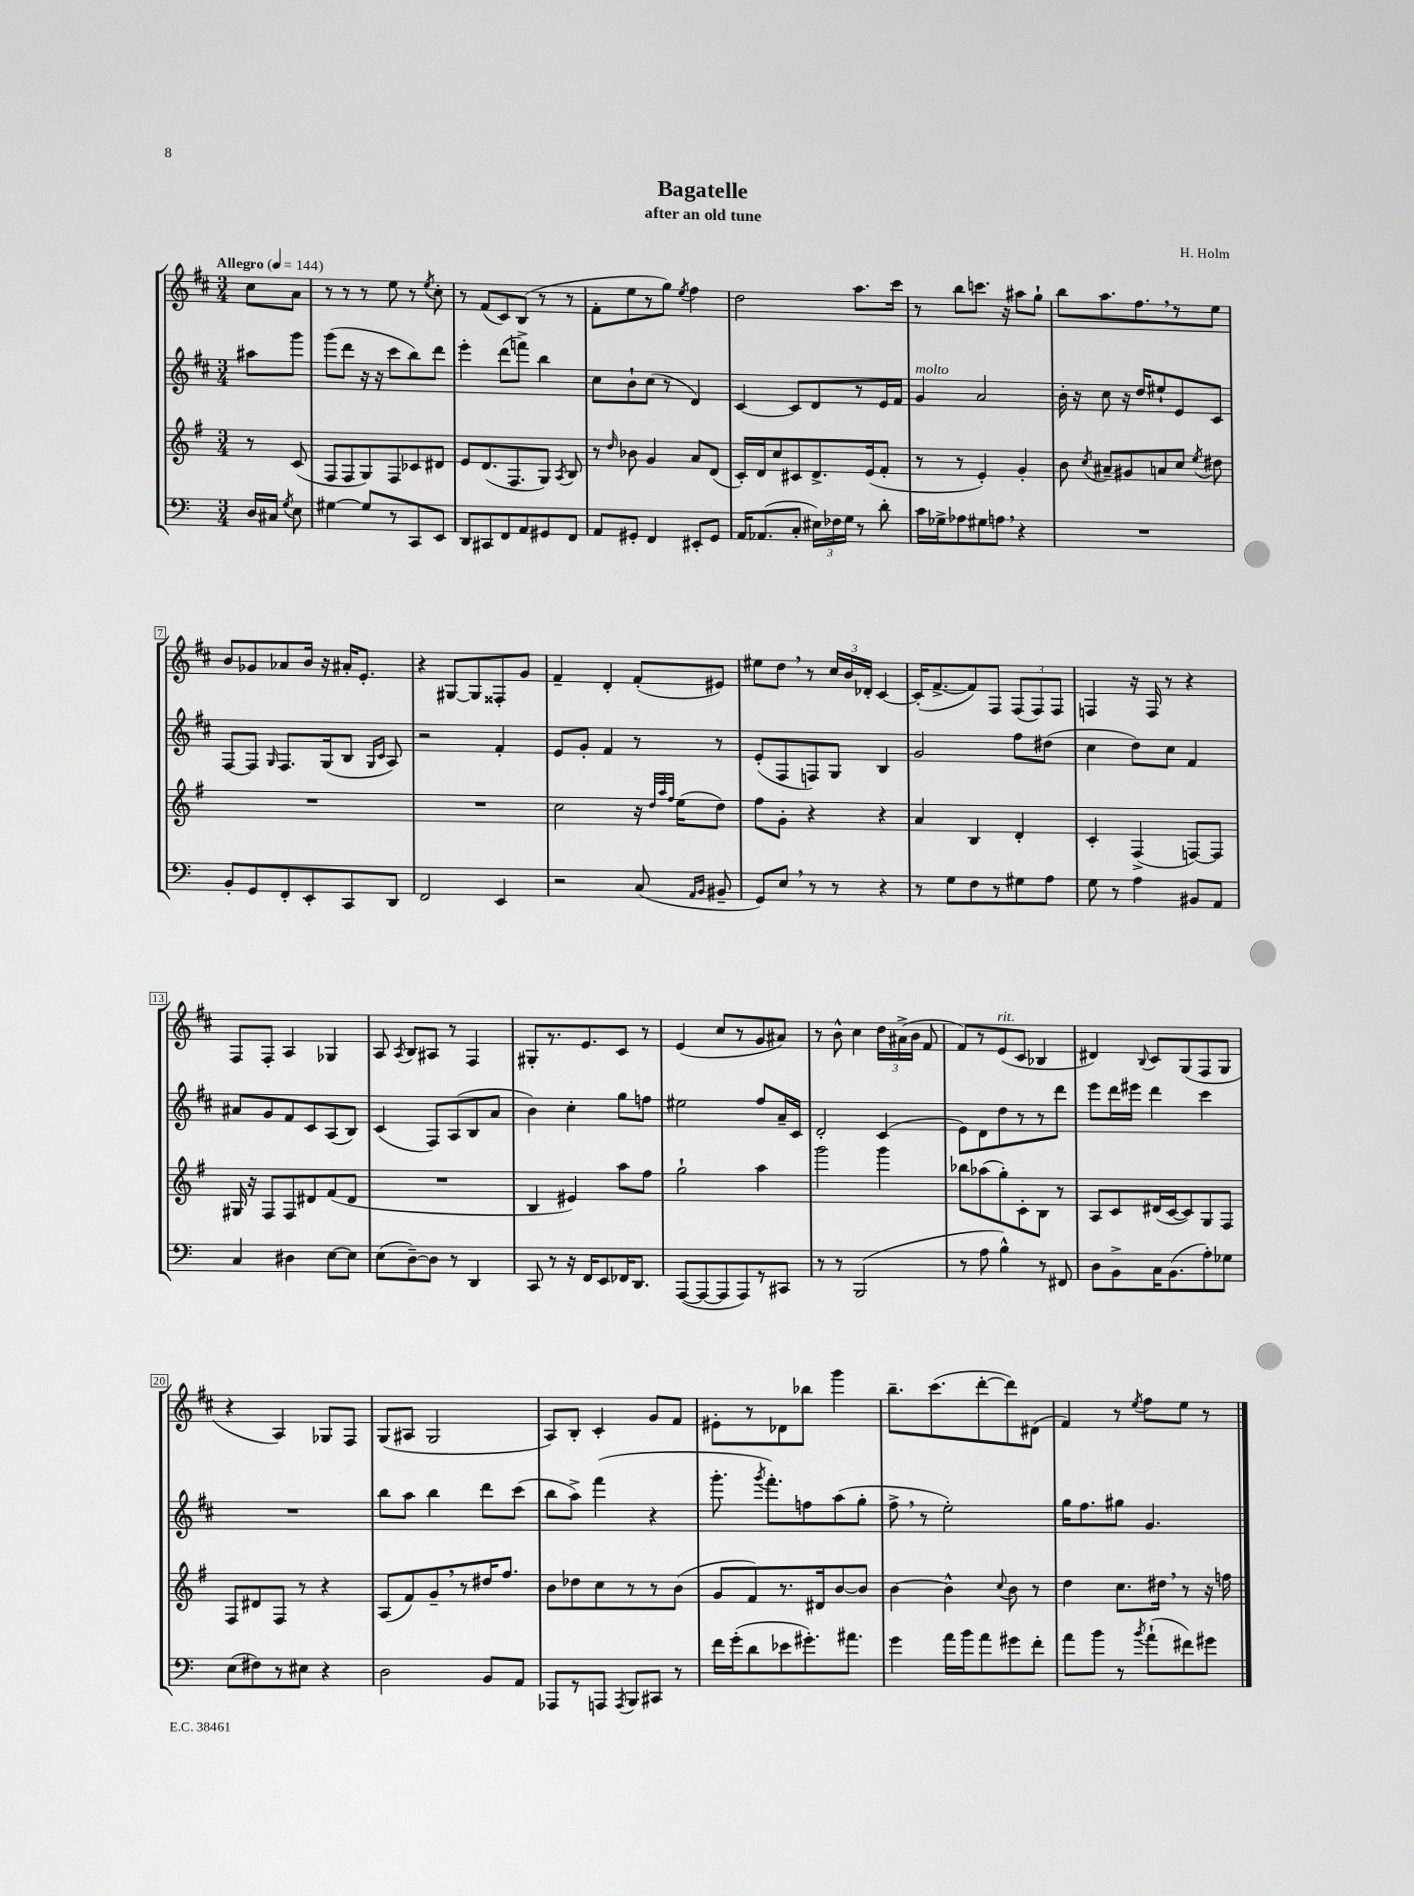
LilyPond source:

\header { title = "Bagatelle" composer = "H. Holm" subtitle = "after an old tune" }
<<
\new StaffGroup <<
\new Staff = "s0" {
    \clef treble \key d \major \numericTimeSignature \time 3/4 \partial 4 \tempo "Allegro" 4 = 144
    \autoBeamOff cis''8[ a'8] |
    r8 r8 r8 e''8 r8 \acciaccatura { e''8 } cis''8-. |
    r8 fis'8[( cis'8) b8]( r8 r8 |
    fis'8[-. e''8 r8 g''8]) \acciaccatura { e''8 } fis''4 |
    d''2 a''8.[ cis'''16] |
    r8 b''8[ c'''8.] r16 ais''8[ g''8]-! |
    b''8[ a''8. fis''8. \breathe r8 e''8] |
    b'8[ ges'8 aes'8 b'16] r16 ais'16[-. e'8.]-. |
    r4 gis8[~ gis8 fisis8-. g'8] |
    fis'4-- d'4-. fis'8[-.( eis'8]) |
    eis''8[ d''8] \breathe r8 \tuplet 3/2 { cis''16[ b'16 des'16]-. } cis'4~ |
    cis'16[-.( fis'8.~-> fis'8) fis8] \tuplet 3/2 { fis8[( fis8) fis8] } |
    f4 r16 f16 r8 r4 |
    fis8[ fis8]-. a4 ges4 |
    a8 \acciaccatura { a8 } b8[ ais8] r8 fis4 |
    gis8[-. r8. e'8. cis'8] r8 |
    e'4( cis''8[ r8 g'8 ais'8]) |
    r8 b'8-^ cis''4 \tuplet 3/2 { d''16[ ais'16->( b'16] } fis'8 |
    fis'8[) r8 e'8^\markup { \italic "rit." }( cis'8] bes4 |
    dis'4) \appoggiatura { b8 } cis'8[ g8( fis8 g8] |
    r4 a4) ges8[ fis8] |
    g8[( ais8] g2 |
    a8[) b8]-. cis'4-. g'8[ fis'8] |
    eis'8[-. r8 des'8 bes''8] g'''4 |
    b''8.[-- cis'''8.( d'''8~-. d'''8) dis'8]( |
    fis'4) r8 \acciaccatura { e''8 } fis''8[ e''8] r8 \bar "|." |
}
\new Staff = "s1" {
    \clef treble \key d \major \numericTimeSignature \time 3/4 \partial 4
    \autoBeamOff ais''8[ g'''8] |
    g'''8[( d'''8] r16 r16 cis'''8[ b''8) d'''8] |
    e'''4-. d'''8[( f'''8]->) b''4 |
    cis''8[ b'8-! cis''8]( r8 d'4) |
    cis'4~ cis'8[ d'8 r8 e'16 fis'16] |
    g'4^\markup { \italic "molto" } a'2 |
    b'16-. r16 cis''8 r16 d''16[ eis''8-! e'8 cis'8] |
    fis8[~ fis8] \grace { g16 } fis8.[ g16( b8] \grace { g16[ cis'16] } a8) |
    r2 fis'4-. |
    e'8[ g'8]-. fis'4 r8 r8 |
    e'8[-.( fis8 f8) g8] b4 |
    g'2 fis''8[ dis''8]( |
    cis''4 d''8[) cis''8] fis'4 |
    ais'8[ g'8 fis'8 cis'8 a8( b8]) |
    cis'4( fis8[) a8( b8 a'8] |
    b'4) cis''4-. g''8[ f''8] |
    eis''2 fis''8[ a'16-- cis'16] |
    d'2-. cis'4( |
    e'8[) d'8 d''8 r8 r8 d'''8] |
    e'''8[ d'''16 eis'''16] d'''4 cis'''4 |
    R2. |
    b''8[ a''8] b''4 d'''8[ cis'''8]( |
    b''8[ a''8]->) fis'''4( r4 |
    g'''8.-. \acciaccatura { g'''8 } fis'''8.[-.) f''8 a''8( g''8]-. |
    fis''8-> \breathe r8 e''2-.) |
    g''16[ fis''8. gis''8] g'4. \bar "|." |
}
\new Staff = "s2" {
    \clef treble \key g \major \numericTimeSignature \time 3/4 \partial 4
    \autoBeamOff r8 c'8( |
    fis8[ fis8 g8) fis8 ces'8 dis'8] |
    e'8[ d'8.( fis8. g8]) \acciaccatura { a8 } b8 |
    r8 \grace { d''16 } bes'8 g'4 a'8[ d'8]( |
    c'16[-.) d'16 c''8 cis'8 d'8.-> e'16( fis'8]-. |
    r8 r8 e'4-.) g'4-. |
    b'8 \acciaccatura { c''8 } ais'8[-- gis'8 a'8 c''8] \acciaccatura { e''8 } dis''8 |
    R2. |
    R2. |
    c''2 r16 \grace { d''32[ a''32 fis''32] } e''16[( d''8]) |
    fis''8[ g'8]-. r4 r4 |
    a'4 b4 d'4-. |
    c'4-. fis4->( f8[~) f8] |
    gis16 r16 fis8[ fis8 dis'8 fis'8( dis'8] |
    R2. |
    b4 eis'4) a''8[ fis''8] |
    g''2-! a''4 |
    g'''2 g'''4 |
    bes''8[ aes''8( g''8-.) c'8-. b8] r8 |
    a8[ c'8 dis'16( c'16~ c'8) g8 fis8] |
    fis8[ dis'8 fis8] r8 r4 |
    a8[( fis'8) g'8-- \breathe r8 dis''16 fis''8.] |
    b'8[ des''8 c''8 r8 r8 b'8]( |
    g'8[ fis'8) r8. dis'16 b'8~ b'8] |
    b'4~ b'4-^ \appoggiatura { c''8 } b'8 r8 |
    d''4 c''8.[ dis''16] \breathe r8 r16 f''16 \bar "|." |
}
\new Staff = "s3" {
    \clef bass \key c \major \numericTimeSignature \time 3/4 \partial 4
    \autoBeamOff d16[ cis16] \acciaccatura { g8 } e8 |
    gis4~ gis8[ r8 c,8 e,8] |
    d,8[ cis,8 f,8 a,8 gis,8 f,8] |
    a,8[ gis,8]-. f,4 eis,8[-. gis,8] |
    a,16[ aes,8.( c8]-. \tuplet 3/2 { eis16[) fes16 g16] } r8 d'8-. |
    c'16[ ges16-> aes8 gis8 a8] \breathe r4 |
    R2. |
    b,8[-. g,8 f,8-. e,8-. c,8 d,8] |
    f,2 e,4 |
    r2 c8( \grace { a,16[ b,16] } bis,8-- |
    g,8[) e8] \breathe r8 r8 r4 |
    r8 g8[ f8 r8 gis8 a8] |
    g8 r8 a4 bis,8[ a,8] |
    c4 dis4 e8[~ e8] |
    e8[( d8~--) d8] r8 d,4 |
    c,8 r8 r16 f,16[ e,8 fes,16 d,8.] |
    a,,8[~( a,,8~ a,,8 a,,8) r8 cis,8] |
    r8 r8 b,,2( |
    r8 a8 b4-^) r8 fis,8 |
    d8[ b,8-> c16 b,8.( a8-.) ges8] |
    e8[( fis8) r8 eis8] r4 |
    d2 b,8[ a,8] |
    aes,,8[ r8 a,,8] \acciaccatura { a,,8 } b,,8[ cis,8] r8 |
    f'16[ g'16-.( d'8 ees'8 gis'8.-.) ais'8.] |
    g'4 a'16[ b'16 a'8 gis'8 f'8]-. |
    a'8[ b'8] r8 \acciaccatura { b'8 } a'8[-!( fis'8) gis'8] \bar "|." |
}
>>
>>
\layout { \context { \Score \override BarNumber.stencil = #(make-stencil-boxer 0.1 0.3 ly:text-interface::print) } }
